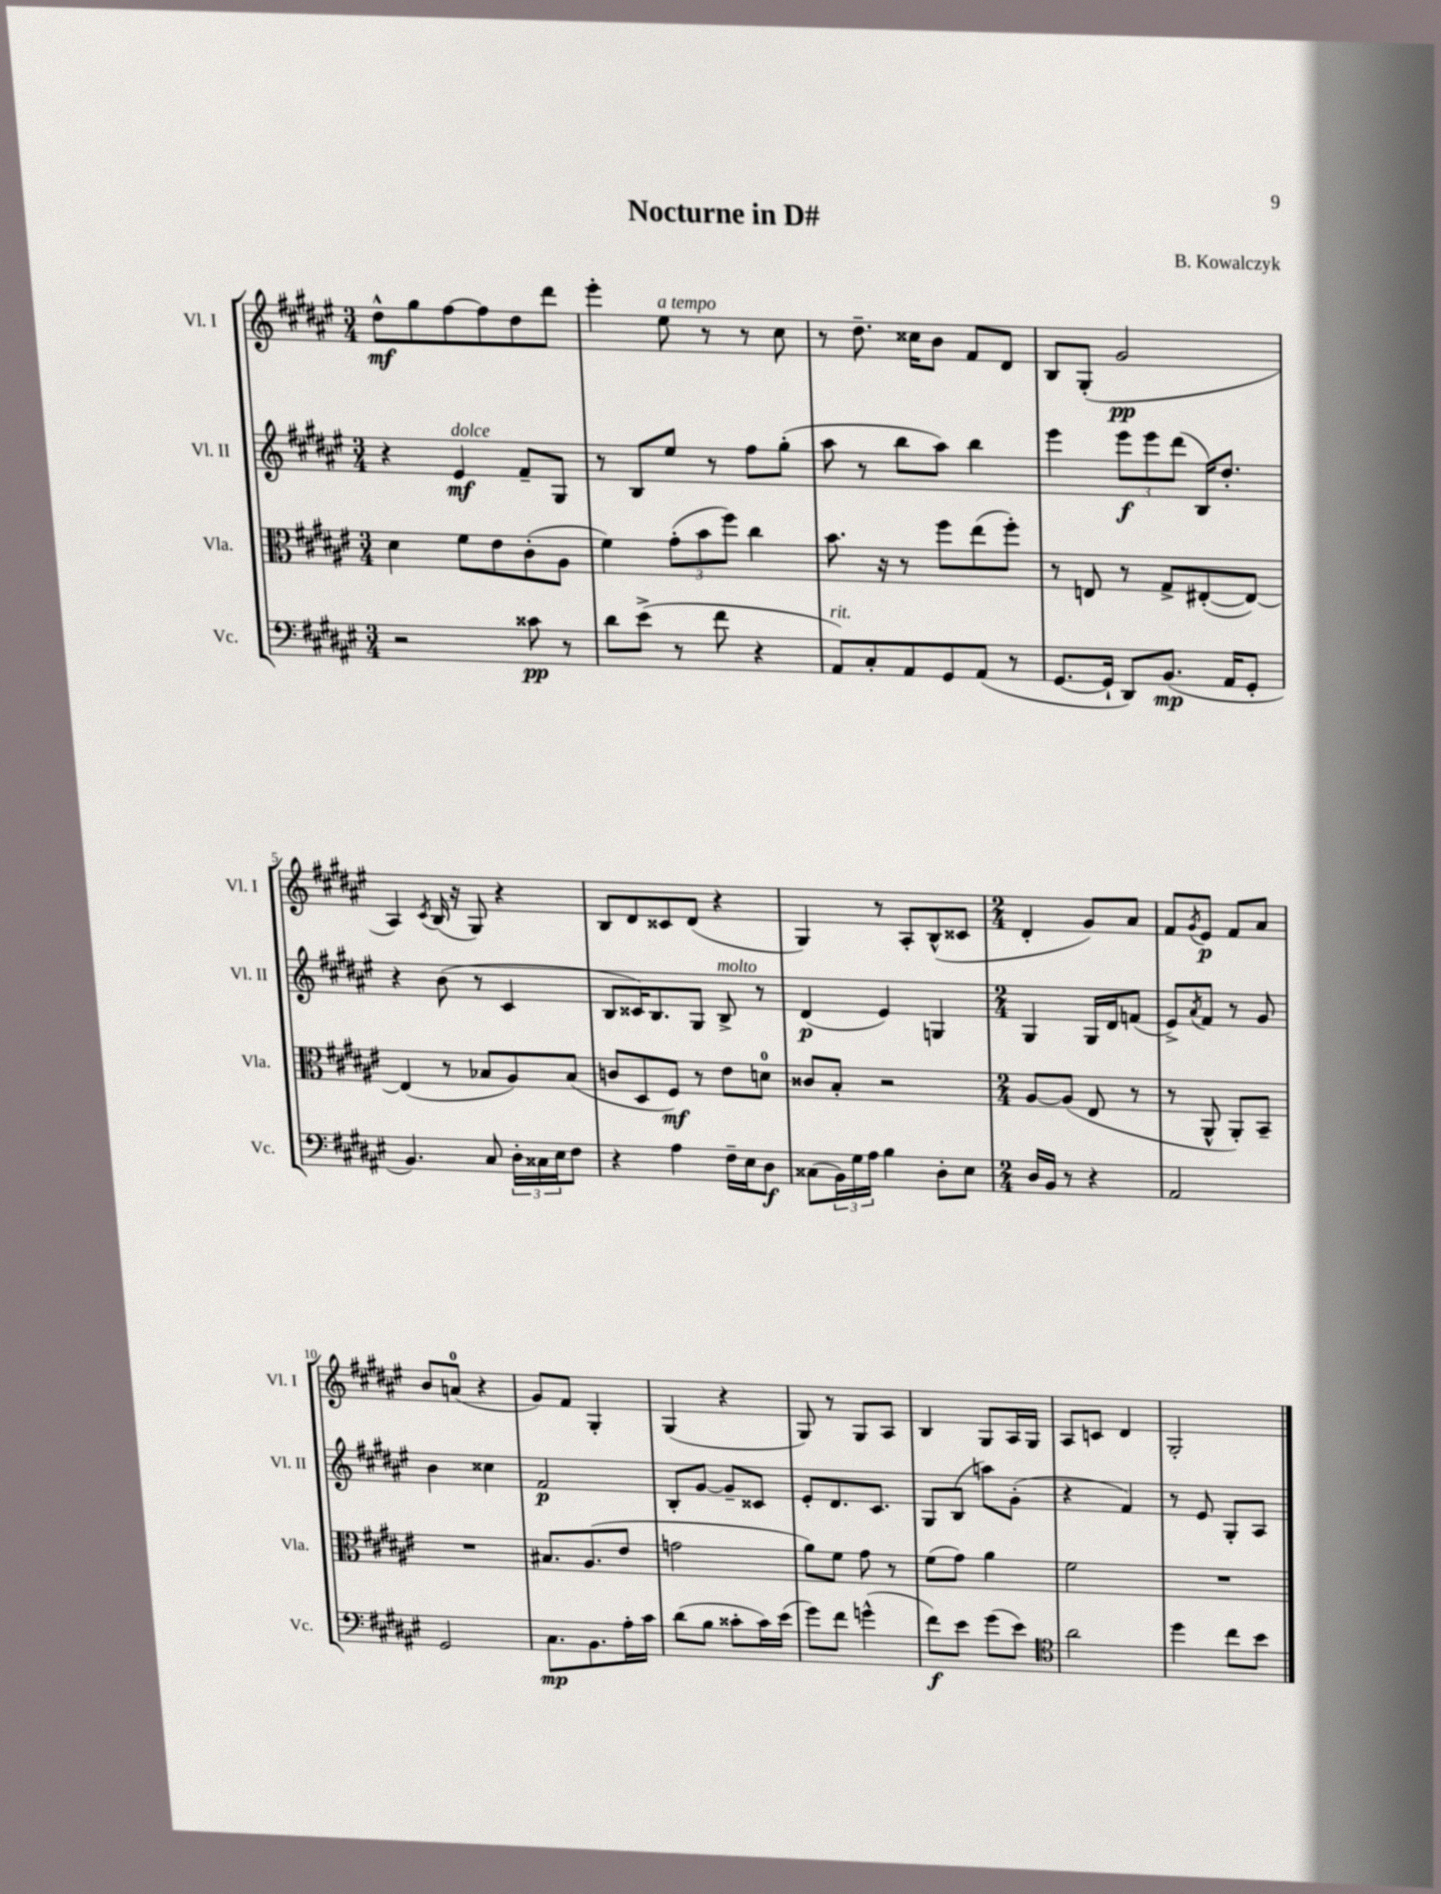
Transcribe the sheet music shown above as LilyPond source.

\header { title = "Nocturne in D#" composer = "B. Kowalczyk" }
<<
\new StaffGroup <<
\new Staff = "s0" \with { instrumentName = "Vl. I" shortInstrumentName = "Vl. I" } {
    \clef treble \key fis \major \numericTimeSignature \time 3/4
    dis''8-^\mf gis''8 fis''8~ fis''8 dis''8 dis'''8 |
    eis'''4-. eis''8^\markup { \italic "a tempo" } r8 r8 cis''8 |
    r8 dis''8.-- cisis''16 b'8 fis'8 dis'8 |
    b8 gis8-.( gis'2\pp |
    ais4) \acciaccatura { cis'8 } b16( r16 gis8) r4 |
    b8 dis'8 cisis'8 dis'8( r4 |
    gis4) r8 ais8-. b8-^( cisis'8 |
    \numericTimeSignature \time 2/4 dis'4-. gis'8) ais'8 |
    fis'8 \acciaccatura { gis'8 } eis'8\p fis'8 ais'8 |
    b'8 a'8-0( r4 |
    gis'8) fis'8 gis4-. |
    gis4( r4 |
    gis8) r8 gis8 ais8 |
    b4 gis8 ais16 gis16 |
    ais8 c'8 dis'4 |
    gis2-. \bar "|." |
}
\new Staff = "s1" \with { instrumentName = "Vl. II" shortInstrumentName = "Vl. II" } {
    \clef treble \key fis \major \numericTimeSignature \time 3/4
    r4 eis'4\mf^\markup { \italic "dolce" } fis'8-- gis8 |
    r8 b8 eis''8 r8 fis''8 gis''8-.( |
    ais''8 r8 b''8 ais''8) b''4 |
    eis'''4 \tuplet 3/2 { eis'''8\f eis'''8 dis'''8( } b16) dis''8.-. |
    r4 b'8( r8 cis'4 |
    b8 cisis'16) b8. gis8 b8->^\markup { \italic "molto" } r8 |
    dis'4\p( eis'4) g4 |
    \numericTimeSignature \time 2/4 gis4 gis16 dis'16 f'8( |
    eis'8->) \acciaccatura { ais'8 } fis'8 r8 gis'8 |
    b'4 cisis''4 |
    fis'2\p |
    b8-. gis'8~ gis'8-- cisis'8 |
    eis'8-. dis'8. cis'8. |
    gis8 b8( a''8) gis'8-.( |
    r4 fis'4) |
    r8 eis'8 gis8-. ais8 \bar "|." |
}
\new Staff = "s2" \with { instrumentName = "Vla." shortInstrumentName = "Vla." } {
    \clef alto \key fis \major \numericTimeSignature \time 3/4
    dis'4 fis'8 eis'8 cis'8-.( ais8 |
    fis'4) \tuplet 3/2 { gis'8-.( b'8 fis''8) } cis''4 |
    b'8. r16 r8 fis''8 eis''8( fis''8-.) |
    r8 e8 r8 gis8-> eis8~-.( eis8~) |
    eis4( r8 bes8 ais8) bes8( |
    c'8 dis8 fis8\mf) r8 eis'8 d'8-0 |
    cisis'8 b8-. r2 |
    \numericTimeSignature \time 2/4 ais8~ ais8( eis8 r8 |
    r8 ais,8-^ ais,8-.) b,8-- |
    R2 |
    bis8. ais8.( eis'8 |
    g'2 |
    ais'8) fis'8 gis'8 r8 |
    fis'8( gis'8) ais'4 |
    fis'2 |
    R2 \bar "|." |
}
\new Staff = "s3" \with { instrumentName = "Vc." shortInstrumentName = "Vc." } {
    \clef bass \key fis \major \numericTimeSignature \time 3/4
    r2 cisis'8\pp r8 |
    dis'8 eis'8->( r8 fis'8 r4 |
    ais,8^\markup { \italic "rit." }) cis8-. ais,8 gis,8 ais,8( r8 |
    gis,8.~ gis,16-! dis,8) b,8.\mp( ais,16 gis,8-. |
    b,4.) cis8 \tuplet 3/2 { dis16-. cisis16 eis16 } fis8 |
    r4 ais4 fis16-- eis16 dis8\f |
    cisis8( \tuplet 3/2 { b,16) gis16 ais16 } b4 dis8-. eis8 |
    \numericTimeSignature \time 2/4 dis16 b,16 r8 r4 |
    ais,2 |
    gis,2 |
    cis8.\mp b,8. ais16-. cis'16 |
    dis'8( b8 cisis'8-. cisis'16) eis'16( |
    gis'8) fis'8 g'4-^( |
    fis'8\f) eis'8 gis'8( eis'8) |
    \clef tenor ais'2 |
    dis''4 cis''8 b'8 \bar "|." |
}
>>
>>
